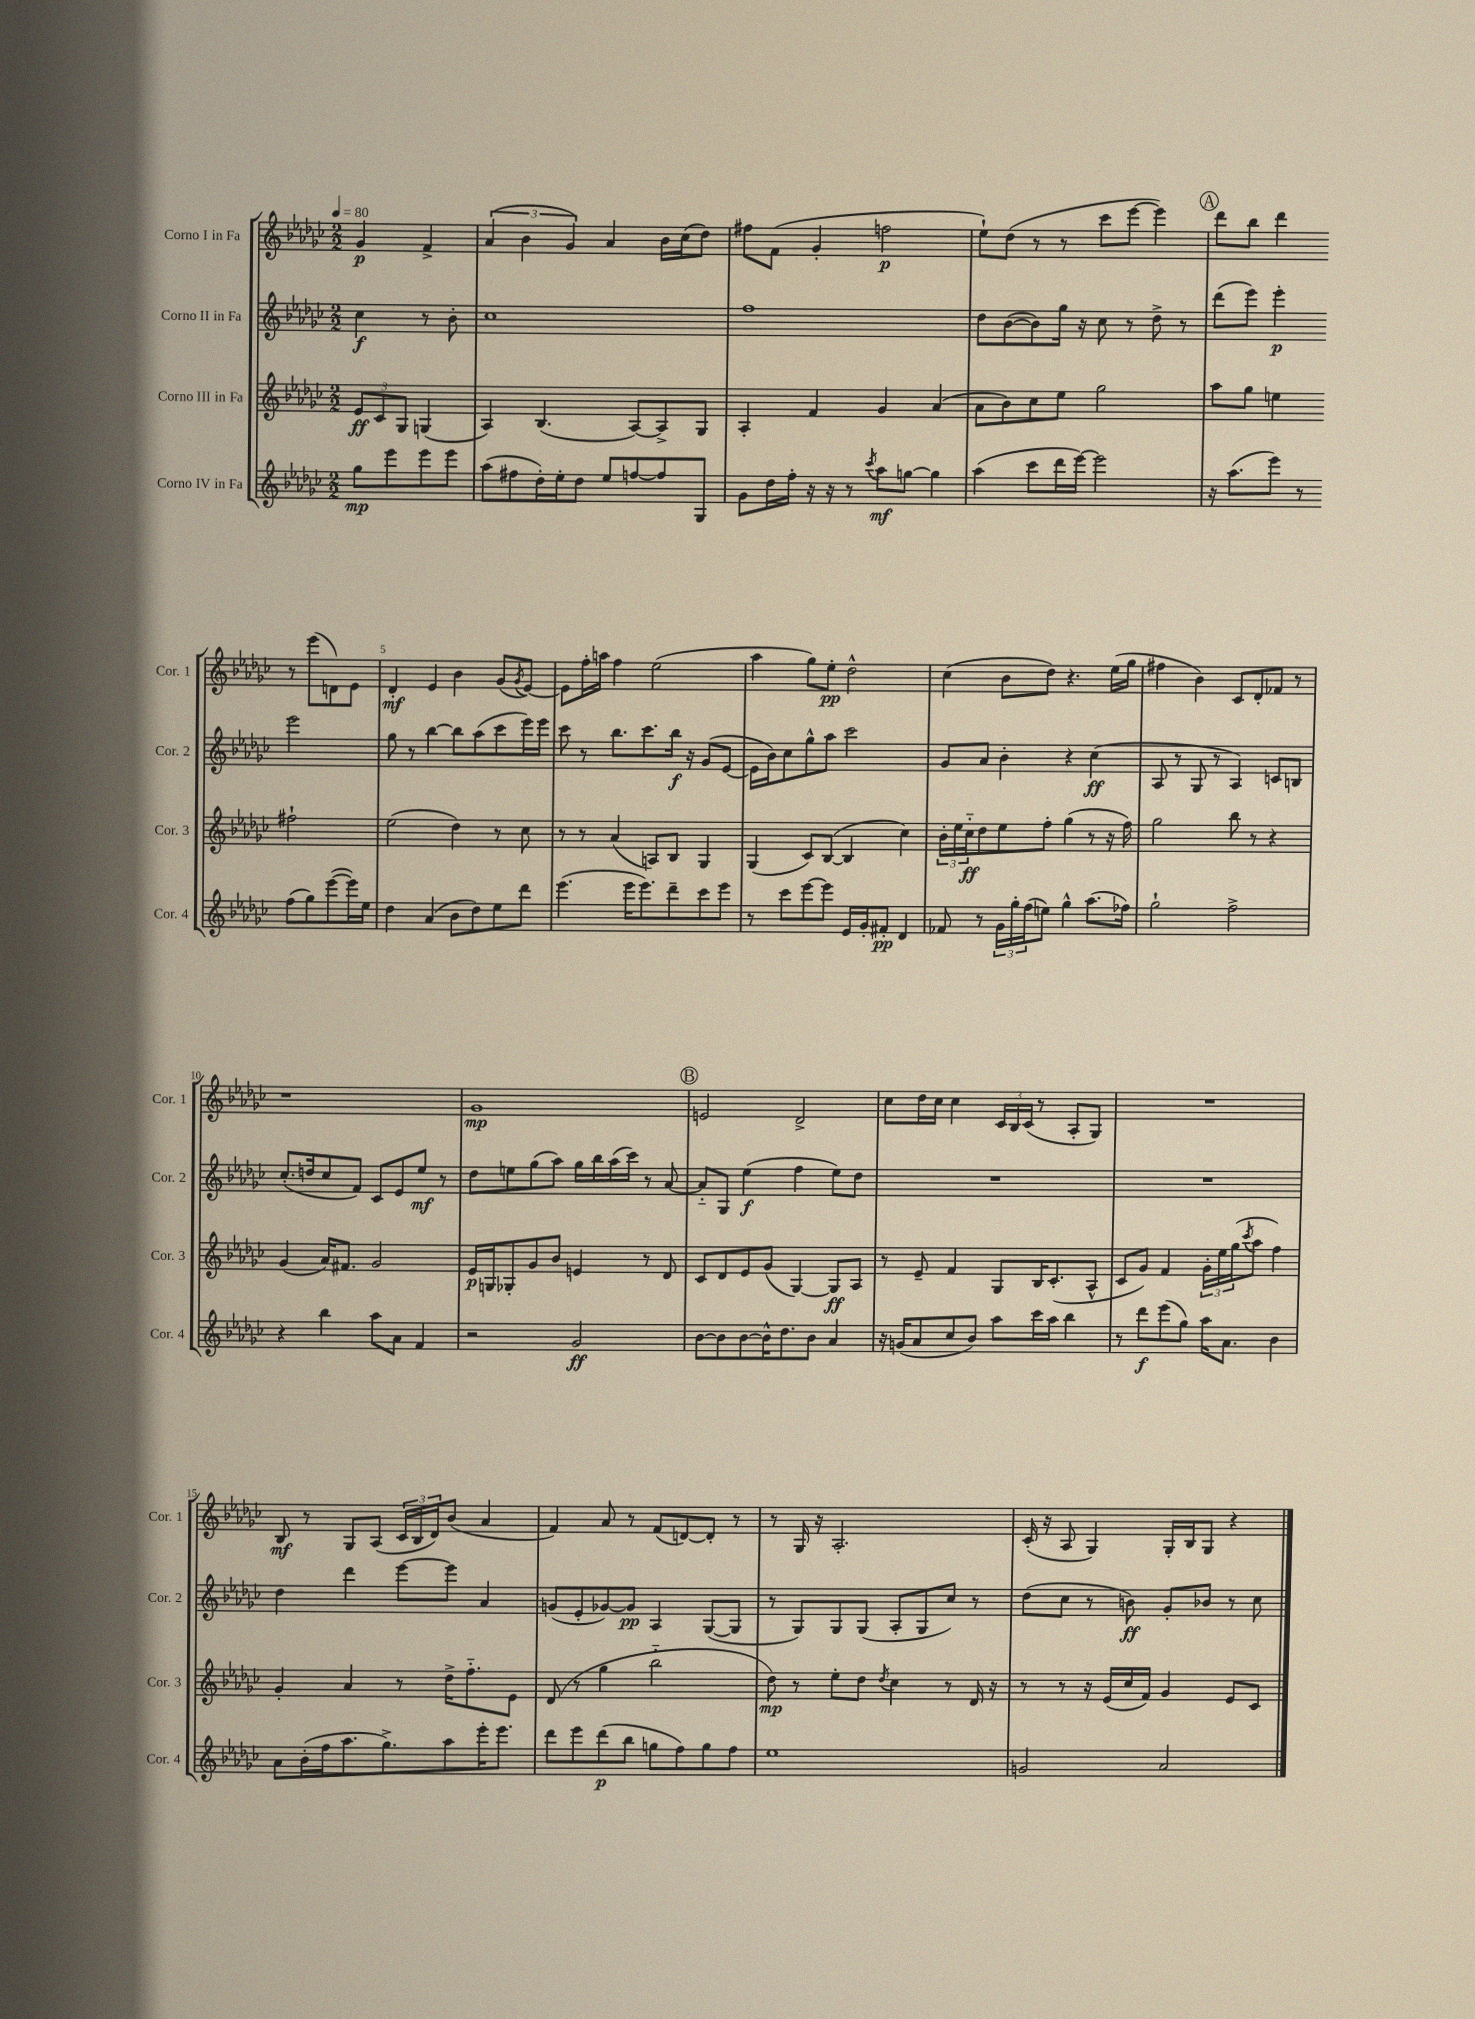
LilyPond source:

<<
\new StaffGroup <<
\new Staff = "s0" \with { instrumentName = "Corno I in Fa" shortInstrumentName = "Cor. 1" } {
    \clef treble \key ges \major \numericTimeSignature \time 2/2 \partial 2 \tempo 4 = 80
    ges'4\p f'4-> |
    \tuplet 3/2 { aes'4( bes'4 ges'4) } aes'4 bes'16 ces''16( des''8) |
    fis''8 f'8( ges'4-. f''2\p |
    ees''8-!) des''8( r8 r8 ces'''8 ees'''8~ ees'''4) |
    \mark \markup { \circle "A" } des'''8 bes''8 des'''4 r8 ees'''8( d'8) ees'8 |
    des'4-.\mf ees'4 bes'4 ges'8( \acciaccatura { ges'8 } ees'8~) |
    ees'8 f''16-. a''16 f''4 ees''2( |
    aes''4 ges''8) ees''8-.\pp des''2-^ |
    ces''4( bes'8 des''8) r4. ees''16( ges''16 |
    fis''4 bes'4) ces'8 des'8-. fes'8 r8 |
    r1 |
    ges'1\mp |
    \mark \markup { \circle "B" } e'2 des'2-> |
    ces''8 des''16 ces''16 ces''4 \tuplet 3/2 { ces'16 bes16 ces'16( } r8 aes8-. ges8) |
    R1 |
    bes8\mf r8 ges8 aes8( \tuplet 3/2 { ces'16 bes16 des'16) } bes'8( aes'4 |
    f'4) aes'8 r8 f'8( d'8~) d'8-. r8 |
    r8 ges16 r16 aes2.-. |
    ces'16-.( r16 aes8 ges4) ges16-. bes16 ges8 r4 \bar "|." |
}
\new Staff = "s1" \with { instrumentName = "Corno II in Fa" shortInstrumentName = "Cor. 2" } {
    \clef treble \key ges \major \numericTimeSignature \time 2/2 \partial 2
    ces''4\f r8 bes'8-. |
    ces''1 |
    f''1 |
    des''8 bes'8~( bes'8) ges''16 r16 ces''8 r8 des''8-> r8 |
    \mark \markup { \circle "A" } des'''8( ees'''8) ees'''4-.\p ees'''2 |
    ges''8 r8 bes''4~ bes''8 aes''8( ces'''8 ees'''16) ees'''16 |
    ces'''8 r8 bes''8. ces'''8. bes''16\f r16 ges'8( ees'8~ |
    ees'16 bes'16) ces''8 ges''8-^ aes''8 ces'''2 |
    ges'8 aes'8 bes'4-. r4 ces''4\ff( |
    aes8 r8 ges8 r8 aes4) c'8 b8 |
    ces''8.-.( d''16 ces''8 f'8) ces'8 ees'8 ees''8\mf r8 |
    des''8 e''8 ges''8( aes''8) ges''16 bes''16 aes''16( ces'''16) r8 aes'8~ |
    \mark \markup { \circle "B" } aes'8-_ ges8 ees''4\f( f''4 ees''8) des''8 |
    R1 |
    R1 |
    des''4 des'''4 ees'''8~ ees'''8 aes'4 |
    g'8( ees'8-. ges'8~) ges'8\pp aes4 ges8~( ges8 |
    r8 ges8) ges8 ges8( aes8-. ges8 ces''8) r8 |
    des''8( ces''8 r8 b'8\ff) ges'8-. bes'8 r8 ces''8 \bar "|." |
}
\new Staff = "s2" \with { instrumentName = "Corno III in Fa" shortInstrumentName = "Cor. 3" } {
    \clef treble \key ges \major \numericTimeSignature \time 2/2 \partial 2
    \tuplet 3/2 { ees'8\ff ces'8 ges8 } g4( |
    aes4) bes4.( aes8~) aes8-> ges8 |
    aes4-. f'4 ges'4 aes'4( |
    aes'8 bes'8) ces''8 ees''8 ges''2 |
    \mark \markup { \circle "A" } aes''8 ges''8 e''4 fis''2-! |
    ees''2( des''4) r8 ces''8 |
    r8 r8 aes'4( a8) bes8 ges4 |
    ges4( ces'8) bes8~( bes4 ces''4) |
    \tuplet 3/2 { bes'16-. ees''16 ces''16-_\ff } des''8 ees''8 f''8-. ges''4( r8 r16 f''16) |
    ges''2 bes''8 r8 r4 |
    ges'4( aes'16) fis'8. ges'2 |
    ees'16\p g16 ges8-. ges'8 bes'8 e'4 r8 des'8 |
    \mark \markup { \circle "B" } ces'8 des'8 ees'8 ges'8( ges4~) ges8\ff aes8 |
    r8 ees'8-- f'4 ges8 bes16 ces'8.-.( aes8-^ |
    ces'8 ges'8) f'4 \tuplet 3/2 { ges'16-. ees''16 ges''16( } \acciaccatura { ces'''8 } aes''8 f''4) |
    ges'4-. aes'4 r8 des''16-> f''8.-_ ees'8 |
    des'8( r8 ges''4 bes''2-_ |
    des''8\mp) r8 ees''8-. des''8 \acciaccatura { des''8 } ces''4 r8 des'16 r16 |
    r8 r8 r16 ees'16( ces''16 f'16) ges'4 ees'8 ces'8 \bar "|." |
}
\new Staff = "s3" \with { instrumentName = "Corno IV in Fa" shortInstrumentName = "Cor. 4" } {
    \clef treble \key ges \major \numericTimeSignature \time 2/2 \partial 2
    ges''8\mp ees'''8 ees'''8 ees'''8 |
    aes''8( fis''8 des''16-.) ees''16-. des''8 ees''8 f''8~ f''8 ges8 |
    ges'8 des''16 f''16-. r16 r16 r8 \acciaccatura { ces'''8 } aes''8\mf g''8~ g''4 |
    aes''4( ces'''8 des'''16 ees'''16~) ees'''2 |
    \mark \markup { \circle "A" } r16 aes''8.( ees'''8) r8 f''8( ges''8) ees'''8~( ees'''16) ees''16 |
    des''4 aes'4( bes'8 des''8) ees''8 des'''8 |
    ees'''4.( ees'''16 ees'''8.) des'''8-- ces'''8 ees'''8 |
    r8 ces'''8 ees'''8~ ees'''8 ees'16 ges'16-. fis'8-.\pp des'4 |
    fes'8 r8 \tuplet 3/2 { ges'16 ges''16-. f''16( } e''8) ges''4-^ aes''8.( fes''16) |
    ges''2-! f''2-> |
    r4 bes''4 aes''8 aes'8 f'4 |
    r2 ges'2\ff |
    \mark \markup { \circle "B" } bes'8~ bes'8 bes'8~ bes'16-^ des''8. bes'8 aes'4 |
    r16 g'16( aes'8 ces''8 bes'8) aes''8 ces'''16 aes''16 bes''4 |
    r8 des'''8\f ees'''8( ges''8) aes''16 aes'8. bes'4 |
    aes'8 bes'16-.( f''16 aes''8. ges''8.->) aes''8 ees'''16-. ees'''8. |
    des'''8 ees'''8 des'''8\p( bes''8 g''8 f''8) g''8 f''8 |
    ees''1 |
    g'2 aes'2 \bar "|." |
}
>>
>>
\layout { \context { \Score \override BarNumber.break-visibility = ##(#f #t #t) barNumberVisibility = #(every-nth-bar-number-visible 5) } }
